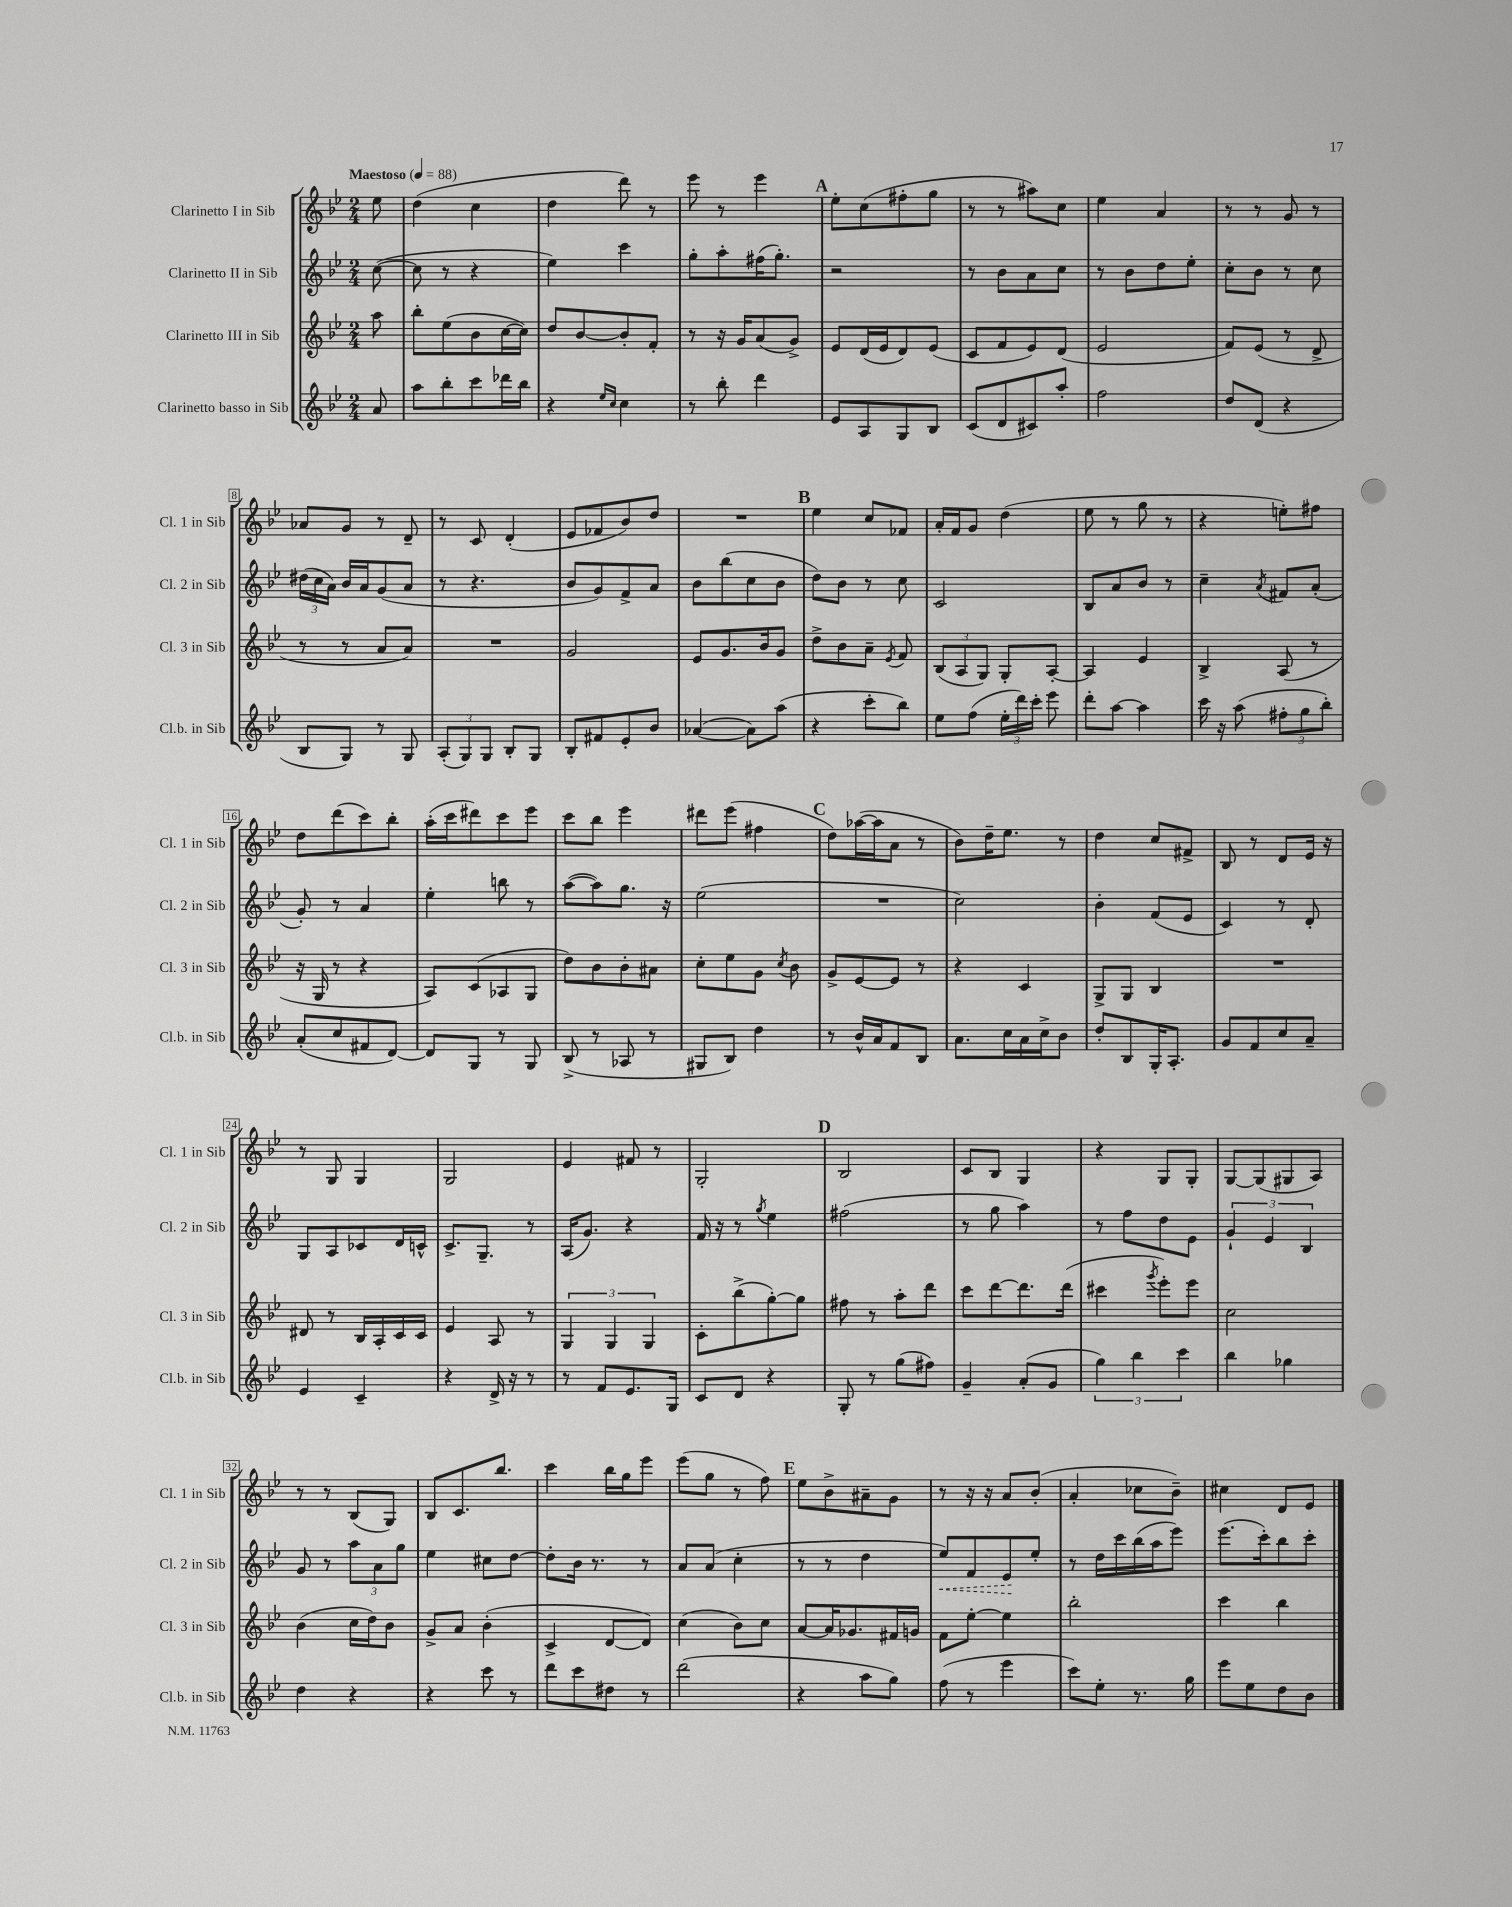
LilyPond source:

<<
\new StaffGroup <<
\new Staff = "s0" \with { instrumentName = "Clarinetto I in Sib" shortInstrumentName = "Cl. 1 in Sib" } {
    \clef treble \key bes \major \numericTimeSignature \time 2/4 \partial 8 \tempo "Maestoso" 4 = 88
    \autoBeamOff ees''8 |
    d''4( c''4 |
    d''4 d'''8) r8 |
    ees'''8 r8 ees'''4 |
    \mark \markup { \bold "A" } ees''8[-. c''8( fis''8-. g''8] |
    r8 r8 ais''8[) c''8] |
    ees''4 a'4 |
    r8 r8 g'8 r8 |
    aes'8[ g'8] r8 d'8-- |
    r8 c'8 d'4-.( |
    ees'8[ fes'8 bes'8) d''8] |
    R2 |
    \mark \markup { \bold "B" } ees''4 c''8[ fes'8] |
    a'16[-. f'16 g'8] d''4( |
    ees''8 r8 g''8 r8 |
    r4 e''8[-.) fis''8] |
    d''8[ d'''8( c'''8) bes''8]-. |
    a''16[-.( c'''16 dis'''8) c'''8 ees'''8] |
    c'''8[ bes''8] ees'''4 |
    dis'''8[ ees'''8]( fis''4 |
    \mark \markup { \bold "C" } d''8[) aes''16~( aes''16 a'8] r8 |
    bes'8[) d''16-- ees''8.] r8 |
    d''4 c''8[ fis'8]-> |
    bes8 r8 d'8[ ees'16] r16 |
    r8 g8 g4 |
    g2 |
    ees'4 fis'8 r8 |
    g2-. |
    \mark \markup { \bold "D" } bes2 |
    c'8[ bes8] g4 |
    r4 g8[ g8]-. |
    g8[~ g8( gis8 a8]) |
    r8 r8 bes8[( g8]) |
    bes8[ c'8. bes''8.] |
    c'''4 bes''16[ g''16 ees'''8] |
    ees'''8[( g''8] r8 f''8) |
    \mark \markup { \bold "E" } ees''8[ bes'8-> ais'8-- g'8] |
    r8 r16 r16 a'8[ bes'8]-.( |
    a'4-. ces''8[ bes'8]--) |
    cis''4 d'8[ ees'8] \bar "|." |
}
\new Staff = "s1" \with { instrumentName = "Clarinetto II in Sib" shortInstrumentName = "Cl. 2 in Sib" } {
    \clef treble \key bes \major \numericTimeSignature \time 2/4 \partial 8
    \autoBeamOff c''8~( |
    c''8 r8 r4 |
    ees''4) c'''4 |
    g''8[-. a''8-. fis''16( g''8.]-.) |
    \mark \markup { \bold "A" } r2 |
    r8 bes'8[ a'8 c''8] |
    r8 bes'8[ d''8 ees''8]-. |
    c''8[-. bes'8] r8 c''8 |
    \tuplet 3/2 { dis''16[( c''16 a'16]) } bes'16[ a'16 g'8( a'8] |
    r8 r4. |
    bes'8[ g'8) f'8-> a'8] |
    bes'8[ bes''8( c''8 bes'8] |
    \mark \markup { \bold "B" } d''8[) bes'8] r8 c''8 |
    c'2 |
    bes8[ a'8 bes'8] r8 |
    c''4-- \acciaccatura { a'8 } fis'8[ a'8]-.( |
    g'8-.) r8 a'4 |
    ees''4-. b''8 r8 |
    a''8[~( a''8) g''8.] r16 |
    ees''2( |
    \mark \markup { \bold "C" } R2 |
    c''2) |
    bes'4-. f'8[( ees'8] |
    c'4) r8 d'8-. |
    g8[ a8 ces'8 d'16 c'16]-^ |
    c'8.[-> g8.]-- r8 |
    a16[( g'8.]) r4 |
    f'16 r16 r8 \acciaccatura { g''8 } ees''4 |
    \mark \markup { \bold "D" } fis''2( |
    r8 g''8 a''4) |
    r8 f''8[ d''8 ees'8] |
    \tuplet 3/2 { g'4-! ees'4 bes4 } |
    g'8 r8 \tuplet 3/2 { a''8[ a'8 g''8] } |
    ees''4 cis''8[ d''8]~ |
    d''8[-. bes'16] r8. r8 |
    a'8[ a'8]( c''4-. |
    \mark \markup { \bold "E" } r8 r8 d''4 |
    \once \override Hairpin.style = #'dashed-line ees''8[\<) f'8 ees'8\! ees''8]-. |
    r8 d''16[ c'''16 bes''16( a''16 ees'''8]) |
    ees'''8.[( c'''16-.) bes''8 c'''8]-. \bar "|." |
}
\new Staff = "s2" \with { instrumentName = "Clarinetto III in Sib" shortInstrumentName = "Cl. 3 in Sib" } {
    \clef treble \key bes \major \numericTimeSignature \time 2/4 \partial 8
    \autoBeamOff a''8 |
    bes''8[-. ees''8( bes'8 c''16~ c''16]) |
    d''8[ bes'8~ bes'8-. f'8]-. |
    r8 r16 g'16[ a'8( g'8]->) |
    \mark \markup { \bold "A" } ees'8[ d'16( ees'16 d'8) ees'8]( |
    c'8[ f'8 ees'8) d'8]( |
    ees'2 |
    f'8[) ees'8]( r8 d'8-> |
    r8 r8 a'8[ a'8]) |
    R2 |
    g'2 |
    ees'8[ g'8. bes'16 g'8] |
    \mark \markup { \bold "B" } d''8[-> bes'8 a'8]-- \acciaccatura { ees'8 } f'8 |
    \tuplet 3/2 { bes8[( a8 g8]) } g8[-. a8]~-. |
    a4 ees'4 |
    bes4-> a8( r8 |
    r16 g16 r8 r4 |
    a8[) c'8( aes8 g8] |
    d''8[) bes'8 bes'8-. ais'8] |
    c''8[-. ees''8 g'8] \acciaccatura { c''8 } bes'8 |
    \mark \markup { \bold "C" } g'8[-> ees'8~ ees'8] r8 |
    r4 c'4 |
    g8[-> g8] bes4 |
    R2 |
    dis'8 r8 bes16[ a16-. c'16 c'16] |
    ees'4 a8 r8 |
    \tuplet 3/2 { g4 g4 g4 } |
    c'8[-. bes''8->( g''8~-.) g''8] |
    \mark \markup { \bold "D" } fis''8 r8 a''8[-. d'''8] |
    c'''8[ d'''8~ d'''8. d'''16]( |
    cis'''4 \acciaccatura { g'''8 } ees'''8[-.) ees'''8] |
    c''2 |
    bes'4( c''16[ d''16) bes'8] |
    g'8[-> a'8] bes'4-.( |
    c'4-> d'8[~ d'8]) |
    c''4( bes'8[) c''8] |
    \mark \markup { \bold "E" } a'8[~ a'16 ges'8. fis'16 g'16] |
    f'8[ ees''8]~-. ees''4 |
    bes''2-. |
    c'''4 bes''4 \bar "|." |
}
\new Staff = "s3" \with { instrumentName = "Clarinetto basso in Sib" shortInstrumentName = "Cl.b. in Sib" } {
    \clef treble \key bes \major \numericTimeSignature \time 2/4 \partial 8
    \autoBeamOff a'8 |
    a''8[ bes''8-. c'''8 des'''16 bes''16] |
    r4 \grace { ees''16[ c''16] } c''4 |
    r8 bes''8-. d'''4 |
    \mark \markup { \bold "A" } ees'8[ a8 g8 bes8] |
    c'8[( d'8 cis'8) a''8]-. |
    f''2 |
    d''8[ d'8]( r4 |
    bes8[ g8]) r8 g8 |
    \tuplet 3/2 { a8[-.( g8) g8] } bes8[-. g8] |
    bes8[-. fis'8 ees'8-. bes'8] |
    aes'4~( aes'8[) a''8]( |
    \mark \markup { \bold "B" } r4 c'''8[-. bes''8]) |
    ees''8[ f''8]( \tuplet 3/2 { ees''16[-. d'''16) c'''16]-. } ees'''8 |
    d'''8[-. a''8]~ a''4 |
    c'''16 r16 a''8( \tuplet 3/2 { fis''8[-. g''8 bes''8]-.) } |
    a'8[-.( c''8 fis'8 d'8]~) |
    d'8[ g8] r8 g8 |
    bes8->( r8 aes8 r8 |
    gis8[ bes8]) d''4 |
    \mark \markup { \bold "C" } r8 bes'16[-^ a'16 f'8 bes8] |
    a'8.[ c''16 a'16 c''16-> bes'8] |
    d''8[-. bes8 g16-. a8.]-. |
    g'8[ f'8 c''8 a'8]-- |
    ees'4 c'4-- |
    r4 d'16-> r16 r8 |
    r8 f'8[ ees'8. g16] |
    c'8[ d'8] r4 |
    \mark \markup { \bold "D" } g8-. r8 g''8[( fis''8]) |
    g'4-- a'8[-.( g'8] |
    \tuplet 3/2 { g''4) bes''4 c'''4 } |
    bes''4 ges''4 |
    d''4 r4 |
    r4 c'''8 r8 |
    d'''8[ c'''8 dis''8] r8 |
    d'''2( |
    \mark \markup { \bold "E" } r4 a''8[ g''8]) |
    f''8( r8 ees'''4 |
    c'''8[) ees''8]-. r8. g''16 |
    ees'''8[ ees''8 d''8 bes'8] \bar "|." |
}
>>
>>
\layout { \context { \Score \override BarNumber.stencil = #(make-stencil-boxer 0.1 0.3 ly:text-interface::print) } }
